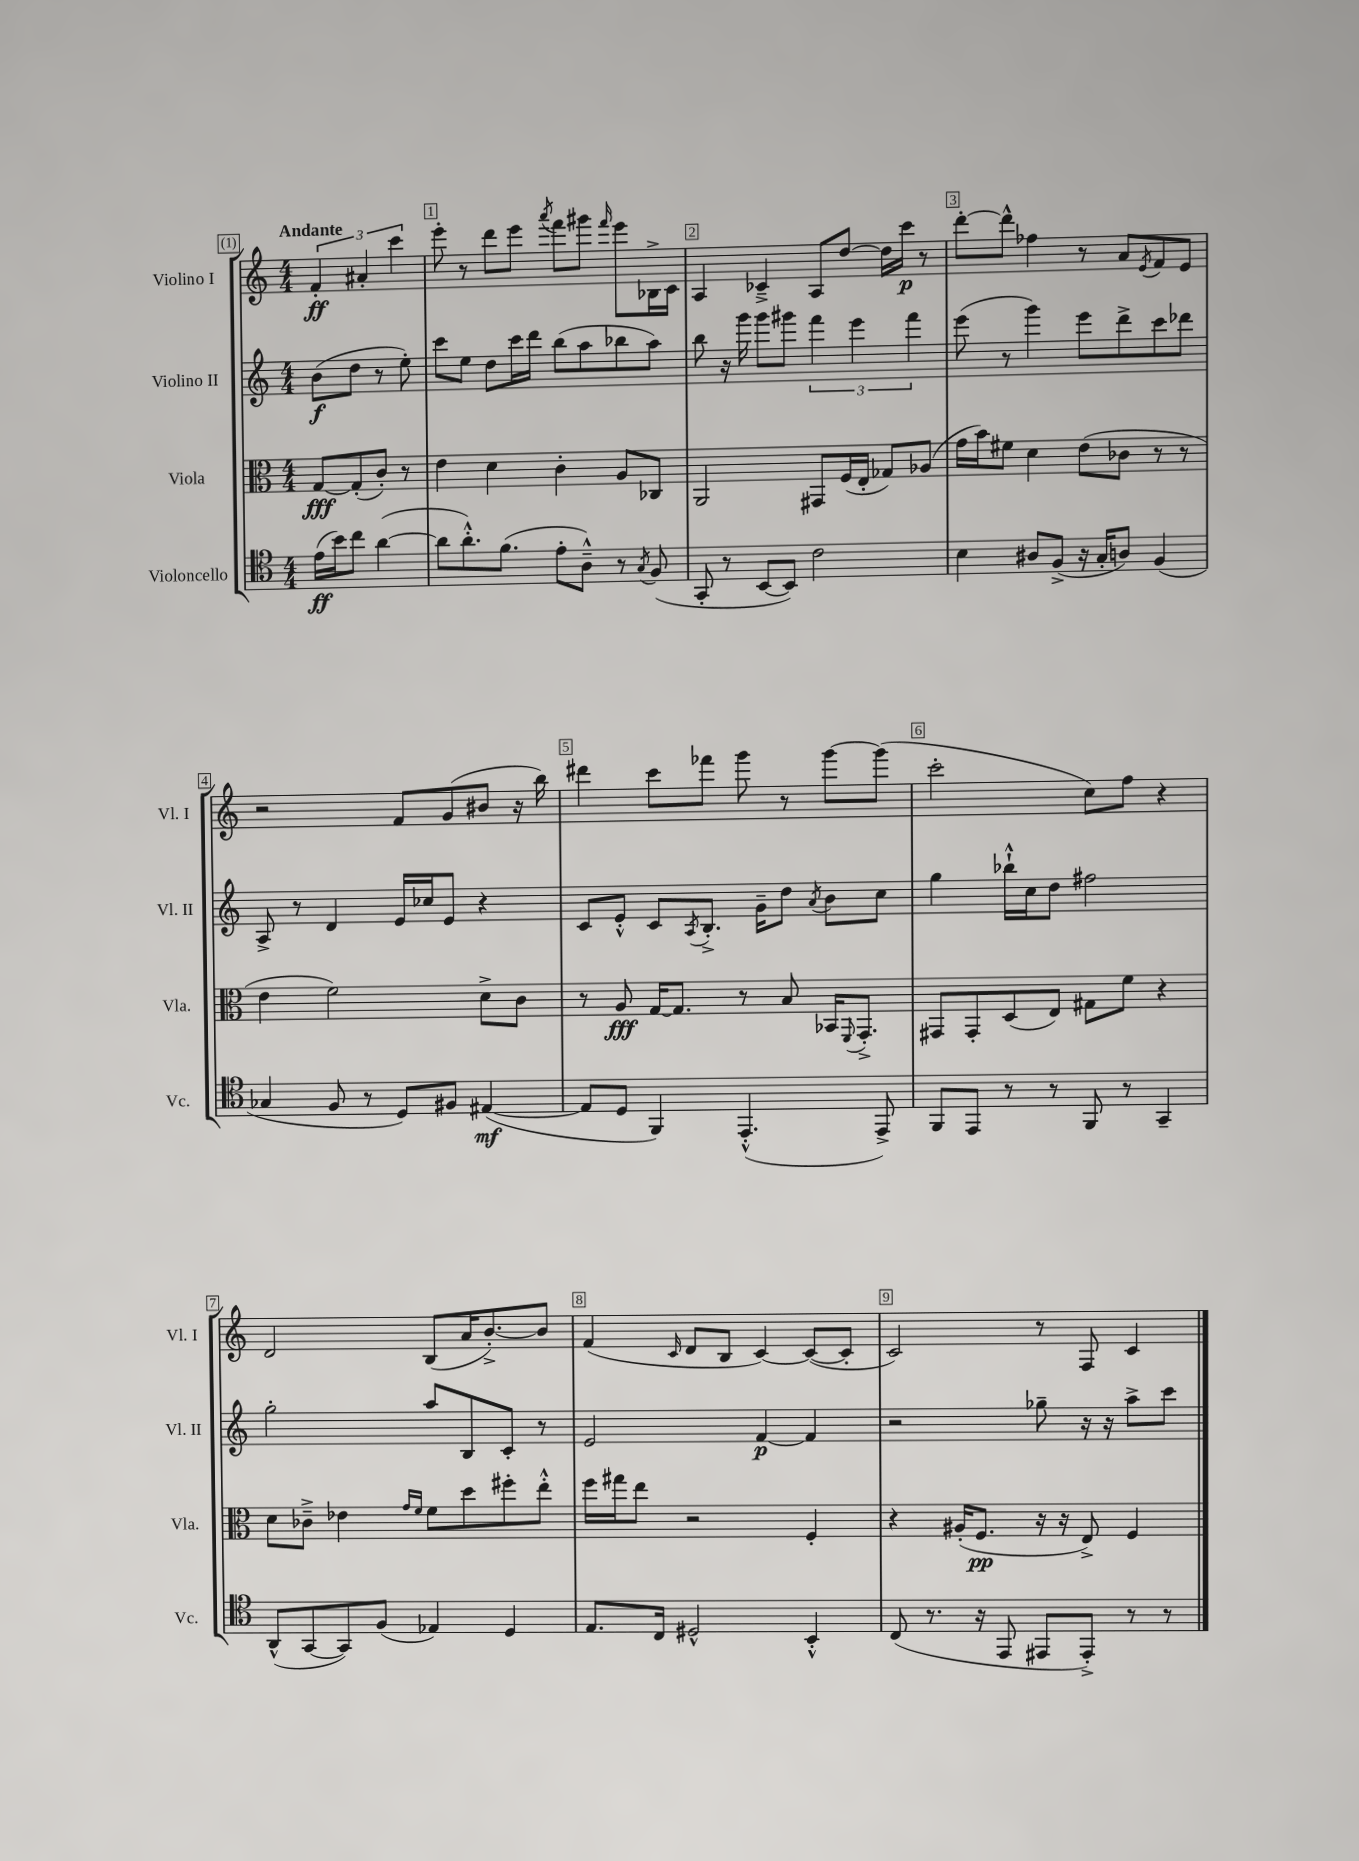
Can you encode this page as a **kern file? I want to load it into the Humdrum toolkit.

**kern	**dynam	**kern	**dynam	**kern	**dynam	**kern	**dynam
*part4	*part4	*part3	*part3	*part2	*part2	*part1	*part1
*staff4	*staff4	*staff3	*staff3	*staff2	*staff2	*staff1	*staff1
*I"Violoncello	*	*I"Viola	*	*I"Violino II	*	*I"Violino I	*
*I'Vc.	*	*I'Vla.	*	*I'Vl. II	*	*I'Vl. I	*
*clefC4	*	*clefC3	*	*clefG2	*	*clefG2	*
*k[]	*	*k[]	*	*k[]	*	*k[]	*
*M4/4	*	*M4/4	*	*M4/4	*	*M4/4	*
=	=	=	=	=	=	=	=
!	!	!	!	!	!	!LO:TX:a:B:t=Andante	!
(16e\LL	ff	[8G/L	fff	(8b\L	f	6f'/	ff
16b\J)	.	.	.	.	.	.	.
8cc\J	.	(8G'/]	.	8dd\J	.	.	.
.	.	.	.	.	.	6a#X'/	.
([4a\	.	8c'/J)	.	8r	.	.	.
.	.	.	.	.	.	6ccc\	.
.	.	8r	.	8ee'\)	.	.	.
=1	=1	=1	=1	=1	=1	=1	=1
8a\L]	.	4e\	.	8ccc\L	.	8eee'\	.
8.a'^^\)	.	.	.	8ee\J	.	8r	.
.	.	4d\	.	8dd\L	.	8ddd\L	.
(8.f\J	.	.	.	.	.	.	.
.	.	.	.	16ccc\L	.	8eee\J	.
.	.	.	.	16ddd\JJ	.	.	.
.	.	.	.	.	.	8qaaa/	.
8e'\L	.	4c'\	.	(8bb\L	.	8fff\L	.
8A~^^\J)	.	.	.	8aa\	.	8ggg#X\J	.
.	.	.	.	.	.	16qqfff/	.
8r	.	8A/L	.	8bb-X\	.	8eee\L	.
8qG/	.	.	.	.	.	.	.
(8F/	.	8C-X/J	.	8aa\J)	.	16B-X^\L	.
.	.	.	.	.	.	16c\JJ	.
=2	=2	=2	=2	=2	=2	=2	=2
8GG'/	.	2AA/	.	8bb\	.	4A/	.
8r	.	.	.	16r	.	.	.
.	.	.	.	16ggg\	.	.	.
[8BB/L	.	.	.	8ggg\L	.	4c-X~^/	.
8BB/J])	.	.	.	8ggg#X\J	.	.	.
2c\	.	8GG#X/L	.	6fff\	.	8A/L	.
.	.	(16F/L	.	.	.	[8dd/J	.
.	.	.	.	6eee\	.	.	.
.	.	16E'/JJ	.	.	.	.	.
.	.	8G-X/L)	.	.	.	16dd\LL]	.
.	.	.	.	.	.	16ccc\JJ	p
.	.	.	.	6fff\	.	.	.
.	.	(8A-X/J	.	.	.	8r	.
=3	=3	=3	=3	=3	=3	=3	=3
4B\	.	16g\LL	.	(8eee\	.	[8ddd'\L	.
.	.	16b\J)	.	.	.	.	.
.	.	8f#X\J	.	8r	.	8ddd^^\J]	.
8A#X/L	.	4d\	.	4ggg\)	.	4ff-X\	.
(8F^/J	.	.	.	.	.	.	.
16r	.	(8e\L	.	8eee\L	.	8r	.
16G'/KL	.	.	.	.	.	.	.
8An/J)	.	8c-X\J	.	8ddd^\	.	8a/L	.
.	.	.	.	.	.	8qe/	.
(4F/	.	8r	.	8ccc\	.	8f/	.
.	.	8r	.	8ddd-X\J	.	8e/J	.
!!LO:LB:g=z
=4	=4	=4	=4	=4	=4	=4	=4
4G-X/	.	4e\	.	8A^/	.	2r	.
.	.	.	.	8r	.	.	.
8F/	.	2f\)	.	4d/	.	.	.
8r	.	.	.	.	.	.	.
8D/L)	.	.	.	16e/LL	.	8f/L	.
.	.	.	.	16cc-X/J	.	.	.
8F#X/J	.	.	.	8e/J	.	(8g/	.
([4E#X/	mf	8d^\L	.	4r	.	8b#X/J	.
.	.	8c\J	.	.	.	16r	.
.	.	.	.	.	.	16bb\)	.
=5	=5	=5	=5	=5	=5	=5	=5
8E#/L]	.	8r	.	8c/L	.	4ddd#X\	.
8D/J	.	8A/	fff	8e'^^/J	.	.	.
4FF/)	.	[16G/KL	.	8c/L	.	8ccc\L	.
.	.	8.G/J]	.	.	.	.	.
.	.	.	.	8qA/	.	.	.
.	.	.	.	8.B'^/J	.	8fff-X\J	.
(4.EE'^^/	.	8r	.	.	.	8ggg\	.
.	.	.	.	16g~\KL	.	.	.
.	.	8B/	.	8dd\J	.	8r	.
.	.	.	.	8qa/	.	.	.
.	.	16BB-X/KL	.	8b\L	.	[8ggg\L	.
.	.	8qqFF/	.	.	.	.	.
.	.	8.GG'^/J	.	.	.	.	.
8EE^/)	.	.	.	8cc\J	.	(8ggg\J]	.
=6	=6	=6	=6	=6	=6	=6	=6
8FF/L	.	8GG#X/L	.	4gg\	.	2ccc'\	.
8EE/J	.	8GG#'/	.	.	.	.	.
8r	.	(8D/	.	16bb-X`^^\LL	.	.	.
.	.	.	.	16cc\J	.	.	.
8r	.	8E/J)	.	8dd\J	.	.	.
8FF/	.	8G#X\L	.	2ff#X\	.	8cc\L)	.
8r	.	8f\J	.	.	.	8ff\J	.
4GG~/	.	4r	.	.	.	4r	.
!!LO:LB:g=z
=7	=7	=7	=7	=7	=7	=7	=7
(8AA^^/L	.	8d\L	.	2gg'\	.	2d/	.
[8GG/	.	8c-X~^\J	.	.	.	.	.
8GG/])	.	4e-X\	.	.	.	.	.
(8F/J	.	.	.	.	.	.	.
.	.	16qqg/LL	.	.	.	.	.
.	.	16qqf/JJ	.	.	.	.	.
4E-X/)	.	8f\L	.	8aa/L	.	(8B/L	.
.	.	8dd\	.	8B/	.	16a/K	.
.	.	.	.	.	.	[8.b'^/)	.
4D/	.	8ff#X'\	.	8c'/J	.	.	.
.	.	8ee'^^\J	.	8r	.	8b/J]	.
=8	=8	=8	=8	=8	=8	=8	=8
8.E/L	.	16ff\LL	.	2e/	.	(4f/	.
.	.	16gg#X\J	.	.	.	.	.
.	.	8ee\J	.	.	.	.	.
16C/Jk	.	.	.	.	.	.	.
.	.	.	.	.	.	16qqc/	.
2D#X^^/	.	2r	.	.	.	8d/L	.
.	.	.	.	.	.	8B/J	.
.	.	.	.	[4f/	p	[4c/)	.
4BB'^^/	.	4F'/	.	4f/]	.	(8c/L_	.
.	.	.	.	.	.	8c'/J]	.
=9	=9	=9	=9	=9	=9	=9	=9
(8C/	.	4r	.	2r	.	2c/)	.
8.r	.	.	.	.	.	.	.
.	.	(16A#X'/KL	.	.	.	.	.
16r	.	8.F/J	pp	.	.	.	.
8EE/	.	.	.	.	.	.	.
8EE#X/L	.	16r	.	8gg-X~\	.	8r	.
.	.	16r	.	.	.	.	.
8EE#'^/J)	.	8E^/)	.	16r	.	8F/	.
.	.	.	.	16r	.	.	.
8r	.	4F/	.	8aa^\L	.	4c/	.
8r	.	.	.	8ccc\J	.	.	.
==	==	==	==	==	==	==	==
*-	*-	*-	*-	*-	*-	*-	*-
